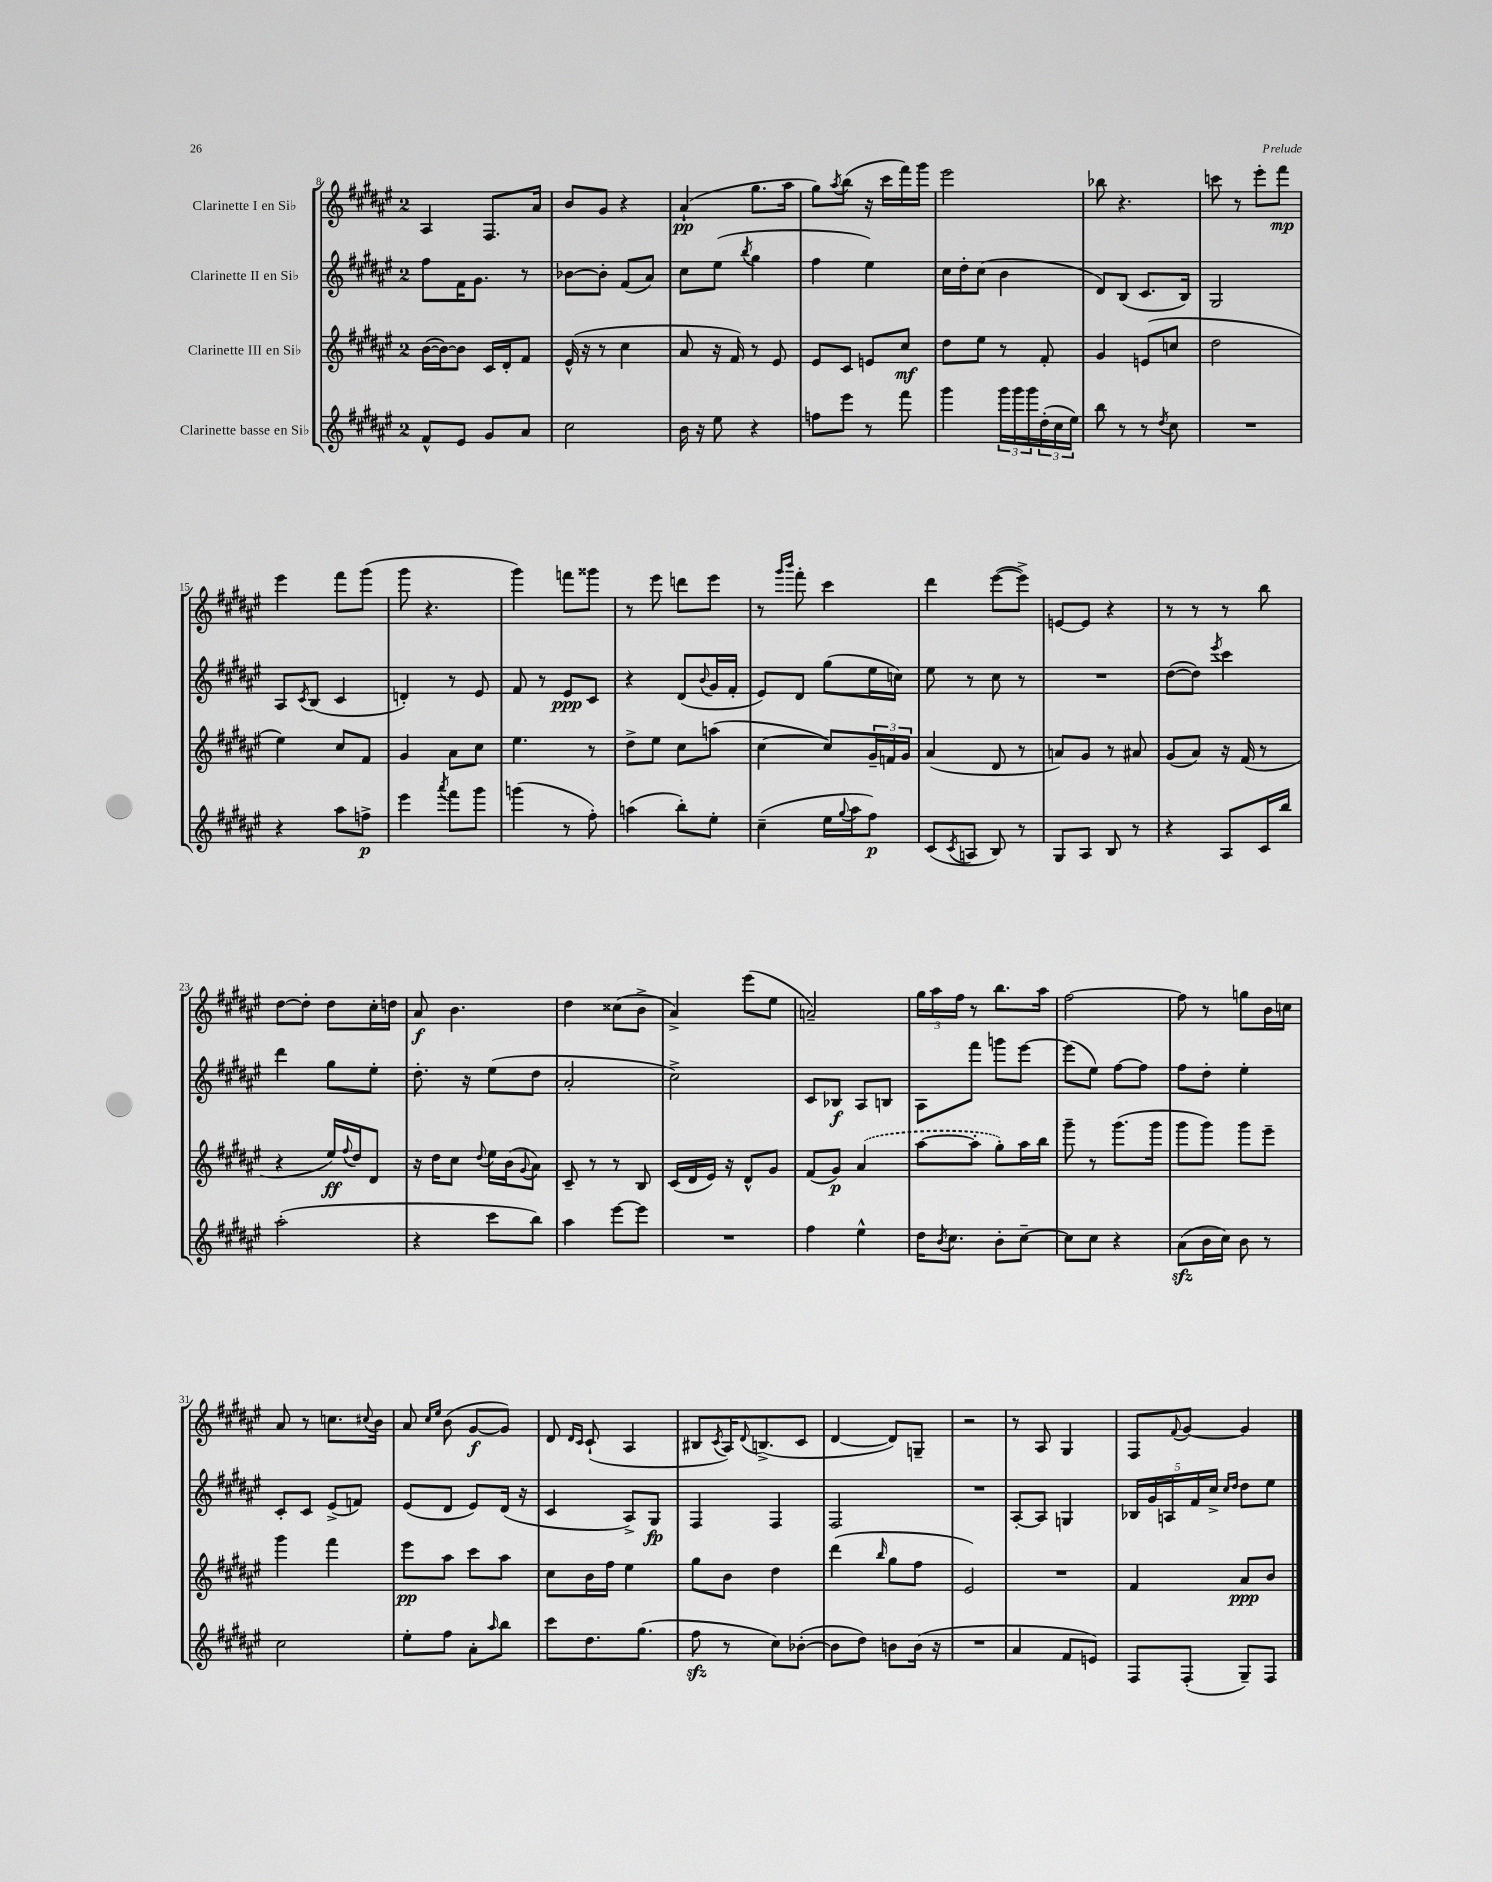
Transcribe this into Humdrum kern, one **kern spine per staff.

**kern	**dynam	**kern	**dynam	**kern	**dynam	**kern	**dynam
*part4	*part4	*part3	*part3	*part2	*part2	*part1	*part1
*staff4	*staff4	*staff3	*staff3	*staff2	*staff2	*staff1	*staff1
*I"Clarinette basse en Si♭	*	*I"Clarinette III en Si♭	*	*I"Clarinette II en Si♭	*	*I"Clarinette I en Si♭	*
*clefG2	*	*clefG2	*	*clefG2	*	*clefG2	*
*k[f#c#g#d#a#e#]	*	*k[f#c#g#d#a#e#]	*	*k[f#c#g#d#a#e#]	*	*k[f#c#g#d#a#e#]	*
*M2/4	*	*M2/4	*	*M2/4	*	*M2/4	*
=8	=8	=8	=8	=8	=8	=8	=8
8f#^^/L	.	([16b\LL	.	8ff#\L	.	4A#/	.
.	.	16b\J_)	.	.	.	.	.
8e#/J	.	8b\J]	.	16f#\K	.	.	.
.	.	.	.	8.g#\J	.	.	.
8g#/L	.	16c#/LL	.	.	.	8.F#/L	.
.	.	16d#'/J	.	.	.	.	.
8a#/J	.	8f#/J	.	8r	.	.	.
.	.	.	.	.	.	16a#/Jk	.
=9	=9	=9	=9	=9	=9	=9	=9
2cc#\	.	(16e#^^/	.	[8b-X\L	.	8b/L	.
.	.	16r	.	.	.	.	.
.	.	8r	.	8b-'\J]	.	8g#/J	.
.	.	4cc#\	.	(8f#/L	.	4r	.
.	.	.	.	8a#/J)	.	.	.
=10	=10	=10	=10	=10	=10	=10	=10
16b\	.	8a#/	.	8cc#\L	.	(4a#`/	pp
16r	.	.	.	.	.	.	.
8ee#\	.	16r	.	(8ee#\J	.	.	.
.	.	16f#/)	.	.	.	.	.
.	.	.	.	8qbb/	.	.	.
4r	.	8r	.	4gg#\	.	8.gg#\L	.
.	.	8e#/	.	.	.	.	.
.	.	.	.	.	.	16aa#\Jk	.
=11	=11	=11	=11	=11	=11	=11	=11
8ffn\L	.	8e#/L	.	4ff#\	.	8gg#\L)	.
.	.	.	.	.	.	8qaa#/	.
8eee#\J	.	8c#/J	.	.	.	(8bb\J	.
8r	.	8en/L	.	4ee#\)	.	16r	.
.	.	.	.	.	.	16ccc#\LL	.
8fff#\	.	8cc#/J	mf	.	.	16fff#\)	.
.	.	.	.	.	.	16ggg#\JJ	.
=12	=12	=12	=12	=12	=12	=12	=12
4ggg#\	.	8dd#\L	.	16cc#\LL	.	2eee#\	.
.	.	.	.	16dd#'\J	.	.	.
.	.	8ee#\J	.	(8cc#\J	.	.	.
24ggg#\LL	.	8r	.	4b\	.	.	.
24ggg#\	.	.	.	.	.	.	.
24ggg#\	.	.	.	.	.	.	.
(24dd#'\	.	8f#'/	.	.	.	.	.
24cc#\	.	.	.	.	.	.	.
24ee#\JJ)	.	.	.	.	.	.	.
=13	=13	=13	=13	=13	=13	=13	=13
8bb\	.	4g#/	.	8d#/L)	.	8bb-X\	.
8r	.	.	.	(8B/J	.	4.r	.
8r	.	(8en/L	.	8.c#/L	.	.	.
8qdd#/	.	.	.	.	.	.	.
8cc#\	.	8ccn/J	.	.	.	.	.
.	.	.	.	16B/Jk)	.	.	.
=14	=14	=14	=14	=14	=14	=14	=14
2r	.	2dd#\	.	2G#/	.	8cccn\	.
.	.	.	.	.	.	8r	.
.	.	.	.	.	.	8eee#'\L	.
.	.	.	.	.	.	8fff#\J	mp
!!LO:LB:g=z
=15	=15	=15	=15	=15	=15	=15	=15
4r	.	4ee#\)	.	8A#/L	.	4eee#\	.
.	.	.	.	8qc#/	.	.	.
.	.	.	.	(8B/J	.	.	.
8aa#\L	.	8cc#/L	.	4c#/	.	8fff#\L	.
8ffn^\J	p	8f#/J	.	.	.	(8ggg#\J	.
=16	=16	=16	=16	=16	=16	=16	=16
4eee#\	.	4g#/	.	4dn'/)	.	8ggg#\	.
.	.	.	.	.	.	4.r	.
8qaaa#/	.	.	.	.	.	.	.
8fff#\L	.	8a#\L	.	8r	.	.	.
8ggg#\J	.	8cc#\J	.	8e#/	.	.	.
=17	=17	=17	=17	=17	=17	=17	=17
(4gggn\	.	4.ee#\	.	8f#/	.	4ggg#\)	.
.	.	.	.	8r	.	.	.
8r	.	.	.	8e#/L	ppp	8fffn\L	.
8ff#'\)	.	8r	.	8c#/J	.	8ggg##X\J	.
=18	=18	=18	=18	=18	=18	=18	=18
(4aan\	.	8dd#^\L	.	4r	.	8r	.
.	.	8ee#\J	.	.	.	8eee#\	.
8bb'\L)	.	8cc#\L	.	(8d#/L	.	8dddn\L	.
.	.	.	.	8qqb/	.	.	.
8ee#'\J	.	(8aan\J	.	16g#/L	.	8eee#\J	.
.	.	.	.	16f#'/JJ	.	.	.
=19	=19	=19	=19	=19	=19	=19	=19
(4cc#~\	.	[4cc#\	.	8e#/L)	.	8r	.
.	.	.	.	.	.	16qqggg#/LL	.
.	.	.	.	.	.	16qqbbb/JJ	.
.	.	.	.	8d#/J	.	8fff#'\	.
16ee#\LL	.	8cc#/L])	.	(8gg#\L	.	4ccc#\	.
8qqgg#/	.	.	.	.	.	.	.
16aa#\J	.	.	.	.	.	.	.
8ff#\J)	p	24g#~/L	.	16ee#\L	.	.	.
.	.	24fn/	.	.	.	.	.
.	.	.	.	16ccn\JJ)	.	.	.
.	.	24g#/JJ	.	.	.	.	.
=20	=20	=20	=20	=20	=20	=20	=20
(8c#/L	.	(4a#/	.	8ee#\	.	4ddd#\	.
8qc#/	.	.	.	.	.	.	.
8An/J	.	.	.	8r	.	.	.
8B/)	.	8d#/	.	8cc#\	.	([8eee#\L	.
8r	.	8r	.	8r	.	8eee#^\J])	.
=21	=21	=21	=21	=21	=21	=21	=21
8G#/L	.	8an/L)	.	2r	.	[8en/L	.
8A#/J	.	8g#/J	.	.	.	8e/J]	.
8B/	.	8r	.	.	.	4r	.
8r	.	8a#X/	.	.	.	.	.
=22	=22	=22	=22	=22	=22	=22	=22
4r	.	(8g#/L	.	([8dd#\L	.	8r	.
.	.	8a#/J)	.	8dd#\J])	.	8r	.
.	.	.	.	8qeee#/	.	.	.
8A#/L	.	16r	.	4ccc#\	.	8r	.
.	.	(16f#/	.	.	.	.	.
16c#/L	.	8r	.	.	.	8bb\	.
16bb/JJ	.	.	.	.	.	.	.
!!LO:LB:g=z
=23	=23	=23	=23	=23	=23	=23	=23
(2aa#'\	.	4r	.	4ddd#\	.	[8dd#\L	.
.	.	.	.	.	.	8dd#'\J]	.
.	.	16ee#/LL)	ff	8gg#\L	.	8dd#\L	.
.	.	8qqff#/	.	.	.	.	.
.	.	16dd#/J	.	.	.	.	.
.	.	8d#/J	.	8ee#'\J	.	16cc#'\L	.
.	.	.	.	.	.	16ddn\JJ	.
=24	=24	=24	=24	=24	=24	=24	=24
4r	.	16r	.	8.dd#'\	.	8a#/	f
.	.	16dd#\KL	.	.	.	.	.
.	.	8cc#\J	.	.	.	4.b\	.
.	.	.	.	16r	.	.	.
.	.	8qqdd#/	.	.	.	.	.
8ccc#\L	.	16ee#\LL	.	(8ee#\L	.	.	.
.	.	(16b\J	.	.	.	.	.
.	.	8qqg#/	.	.	.	.	.
8bb\J)	.	8a#\J)	.	8dd#\J	.	.	.
=25	=25	=25	=25	=25	=25	=25	=25
4aa#\	.	8c#~/	.	2a#'/	.	4dd#\	.
.	.	8r	.	.	.	.	.
[8eee#\L	.	8r	.	.	.	(8cc##X\L	.
8eee#\J]	.	8B/	.	.	.	8b^\J	.
=26	=26	=26	=26	=26	=26	=26	=26
2r	.	(16c#/LL	.	2cc#^\)	.	4a#^/)	.
.	.	16d#/	.	.	.	.	.
.	.	16e#/JJ)	.	.	.	.	.
.	.	16r	.	.	.	.	.
.	.	8d#^^/L	.	.	.	(8eee#\L	.
.	.	8g#/J	.	.	.	8ee#\J	.
=27	=27	=27	=27	=27	=27	=27	=27
4ff#\	.	(8f#/L	.	8c#/L	.	2an~/)	.
.	.	8g#/J)	p	8B-X/J	f	.	.
4ee#^^\	.	(4a#/	.	8A#/L	.	.	.
.	.	.	.	8Bn/J	.	.	.
=28	=28	=28	=28	=28	=28	=28	=28
16dd#\KL	.	[8aa#\L	.	8A#\L	.	24gg#\LL	.
.	.	.	.	.	.	24aa#\	.
8qb/	.	.	.	.	.	.	.
8.cc#\J	.	.	.	.	.	.	.
.	.	.	.	.	.	24ff#\JJ	.
.	.	8aa#'\J]	.	8fff#\J	.	8r	.
8b'\L	.	8gg#'\L)	.	8gggn\L	.	8.bb\L	.
[8cc#~\J	.	16aa#\L	.	[8eee#\J	.	.	.
.	.	16bb\JJ	.	.	.	16aa#\Jk	.
=29	=29	=29	=29	=29	=29	=29	=29
8cc#\L]	.	8ggg#~\	.	(8eee#\L]	.	[2ff#\	.
8cc#\J	.	8r	.	8ee#\J)	.	.	.
4r	.	(8.ggg#\L	.	[8ff#\L	.	.	.
.	.	.	.	8ff#\J]	.	.	.
.	.	16ggg#\Jk	.	.	.	.	.
=30	=30	=30	=30	=30	=30	=30	=30
(8a#zz\L	.	8ggg#\L	.	8ff#\L	.	8ff#\]	.
16b\L	.	8ggg#\J)	.	8dd#'\J	.	8r	.
16cc#\JJ)	.	.	.	.	.	.	.
8b\	.	8ggg#\L	.	4ee#'\	.	8ggn\L	.
8r	.	8eee#~\J	.	.	.	16b\L	.
.	.	.	.	.	.	16ccn\JJ	.
!!LO:LB:g=z
=31	=31	=31	=31	=31	=31	=31	=31
2cc#\	.	4ggg#\	.	8c#'/L	.	8a#/	.
.	.	.	.	8c#/J	.	8r	.
.	.	4fff#\	.	(8e#^/L	.	8.ccn\L	.
.	.	.	.	8fn/J)	.	.	.
.	.	.	.	.	.	8qqcc#X/	.
.	.	.	.	.	.	16b\Jk	.
=32	=32	=32	=32	=32	=32	=32	=32
8ee#'\L	.	8eee#\L	pp	(8e#/L	.	8a#/	.
.	.	.	.	.	.	16qqcc#/LL	.
.	.	.	.	.	.	16qqee#/JJ	.
8ff#\J	.	8aa#\J	.	8d#/J	.	(8b\	.
8a#'\L	.	8ccc#\L	.	8e#/L)	.	[8g#/L	f
16qqaa#/	.	.	.	.	.	.	.
8bb\J	.	8aa#\J	.	(16d#/Jk	.	8g#/J])	.
.	.	.	.	16r	.	.	.
=33	=33	=33	=33	=33	=33	=33	=33
8ccc#\L	.	8cc#\L	.	4c#/	.	8d#/	.
.	.	.	.	.	.	16qqd#/LL	.
.	.	.	.	.	.	16qqc#/JJ	.
8.dd#\	.	16b\L	.	.	.	(8c#`/	.
.	.	16ff#\JJ	.	.	.	.	.
.	.	4ee#\	.	8A#^/L)	.	4A#/	.
(8.gg#\J	.	.	.	.	.	.	.
.	.	.	.	8G#/J	fp	.	.
=34	=34	=34	=34	=34	=34	=34	=34
8ff#zz\	.	8gg#\L	.	4F#/	.	8B#X/L	.
.	.	.	.	.	.	8qc#/	.
8r	.	8b\J	.	.	.	16A#/K)	.
.	.	.	.	.	.	8qqd#/	.
.	.	.	.	.	.	(8.Bn^/	.
8cc#\L)	.	4dd#\	.	4F#/	.	.	.
([8b-X'\J	.	.	.	.	.	8c#/J	.
=35	=35	=35	=35	=35	=35	=35	=35
8b-\L]	.	(4ddd#\	.	2F#/	.	[4d#/	.
8dd#\J)	.	.	.	.	.	.	.
.	.	16qqbb/	.	.	.	.	.
8bn\L	.	8gg#\L	.	.	.	8d#/L])	.
(16b\Jk	.	8ff#\J	.	.	.	8Gn~/J	.
16r	.	.	.	.	.	.	.
=36	=36	=36	=36	=36	=36	=36	=36
2r	.	2e#/)	.	2r	.	2r	.
=37	=37	=37	=37	=37	=37	=37	=37
4a#/	.	2r	.	[8A#'/L	.	8r	.
.	.	.	.	8A#/J]	.	8A#/	.
8f#/L	.	.	.	4Gn/	.	4G#/	.
8en/J)	.	.	.	.	.	.	.
=38	=38	=38	=38	=38	=38	=38	=38
8F#/L	.	4f#/	.	20B-X/LL	.	8F#/L	.
.	.	.	.	20g#/	.	.	.
.	.	.	.	20An/	.	.	.
.	.	.	.	.	.	8qqf#/	.
(8F#'/J	.	.	.	.	.	[8g#/J	.
.	.	.	.	20f#/	.	.	.
.	.	.	.	20cc#^/JJ	.	.	.
.	.	.	.	16qqcc#/LL	.	.	.
.	.	.	.	16qqdd#/JJ	.	.	.
8G#~/L)	.	8a#/L	ppp	8dd#\L	.	4g#/]	.
8F#/J	.	8b/J	.	8ee#\J	.	.	.
==	==	==	==	==	==	==	==
*-	*-	*-	*-	*-	*-	*-	*-
